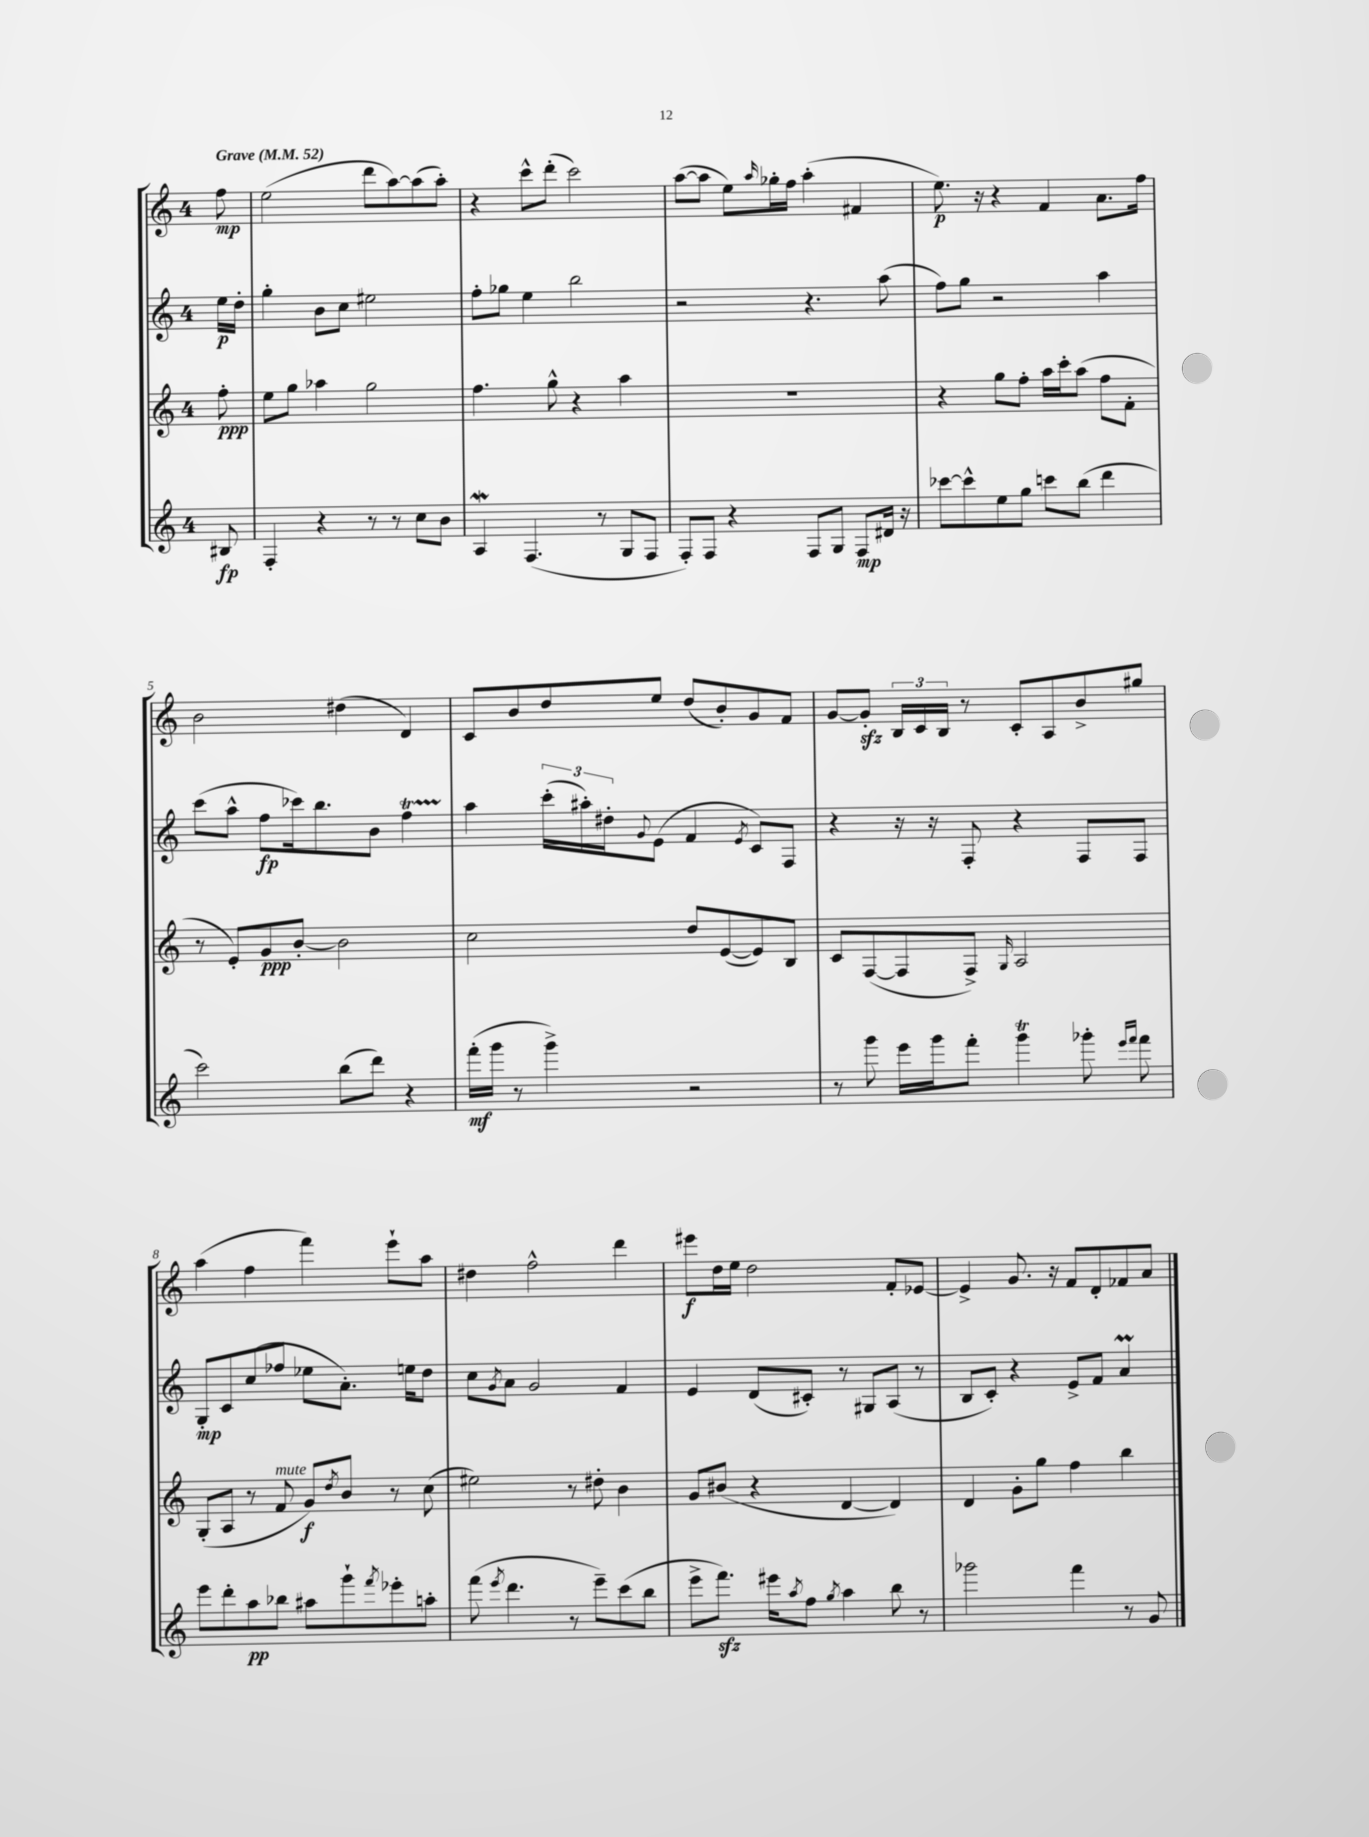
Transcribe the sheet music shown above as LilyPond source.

<<
\new StaffGroup <<
\new Staff = "s0" {
    \clef treble \key c \major \once \override Staff.TimeSignature.style = #'single-digit \time 4/4 \partial 8 \tempo "Grave" 4 = 52
    f''8\mp |
    e''2( d'''8 a''8~) a''8( a''8-.) |
    r4 c'''8-^ d'''8-.( c'''2) |
    a''8~( a''8 e''8) \grace { a''16 } ges''16-. f''16 a''4-.( fis'4 |
    e''8.\p) r16 r4 f'4 a'8. f''16 |
    b'2 dis''4( d'4) |
    c'8 b'8 d''8 e''8 d''8( b'8-.) g'8 f'8 |
    g'8~ g'8-.\sfz \tuplet 3/2 { b16 c'16 b16 } r8 c'8-. a8 b'8-> gis''8 |
    a''4( f''4 f'''4) e'''8-! a''8 |
    dis''4 f''2-^ d'''4 |
    eis'''8\f d''16 e''16 d''2 f'8-. ees'8~ |
    ees'4-> g'8. r16 f'8 d'8-. fes'8 a'8 \bar "|." |
}
\new Staff = "s1" {
    \clef treble \key c \major \once \override Staff.TimeSignature.style = #'single-digit \time 4/4 \partial 8
    e''16\p d''16-. |
    g''4-. b'8 c''8 eis''2 |
    f''8-. ges''8 e''4 b''2 |
    r2 r4. a''8( |
    f''8) g''8 r2 a''4 |
    c'''8( a''8-^ f''8\fp ces'''16) b''8. b'8 f''4\startTrillSpan |
    a''4\stopTrillSpan \tuplet 3/2 { c'''16-.( ais''16-.) dis''16-. } \appoggiatura { g'8 } e'8( f'4 \acciaccatura { e'8 } c'8) f8 |
    r4 r16 r16 f8-. r4 f8 f8 |
    g8-.\mp c'8 c''8( fes''8 ees''8 a'8.-.) e''16 d''8 |
    c''8 \acciaccatura { g'8 } a'8 g'2 f'4 |
    e'4 d'8( cis'8-.) r8 gis8 a8( r8 |
    b8 c'8-.) r4 e'8-> f'8 a'4\prall \bar "|." |
}
\new Staff = "s2" {
    \clef treble \key c \major \once \override Staff.TimeSignature.style = #'single-digit \time 4/4 \partial 8
    f''8-.\ppp |
    e''8 g''8 aes''4 g''2 |
    f''4. g''8-^ r4 a''4 |
    R1 |
    r4 g''8 f''8-. a''16 c'''16-. a''8( f''8 f'8-. |
    r8 e'8-.) g'8\ppp b'8~-. b'2 |
    c''2 d''8 e'8~( e'8) b8 |
    c'8 f8~( f8 f8->) \grace { g16 } a2 |
    g8-.( a8 r8 f'8^\markup { \italic "mute" } g'8\f) \acciaccatura { d''8 } b'8 r8 c''8( |
    eis''2) r8 dis''8-. b'4 |
    g'8 bis'8( r4 d'4~ d'4) |
    d'4 g'8-. g''8 f''4 b''4 \bar "|." |
}
\new Staff = "s3" {
    \clef treble \key c \major \once \override Staff.TimeSignature.style = #'single-digit \time 4/4 \partial 8
    bis8\fp |
    f4-. r4 r8 r8 c''8 b'8 |
    a4\mordent f4.( r8 g8 f8 |
    f8-.) f8 r4 f8 g8 f8\mp dis'16 r16 |
    ces'''8~ ces'''8-^ e''8 g''8 c'''8 b''8( d'''4 |
    c'''2) b''8( d'''8) r4 |
    f'''16-.\mf( g'''16 r8 g'''4->) r2 |
    r8 g'''8 e'''16 g'''16 f'''8-. g'''4\trill ges'''8-. \grace { e'''16 f'''16 } f'''8 |
    e'''8 d'''8-. a''8\pp bes''8 ais''8 g'''8-! \acciaccatura { f'''8 } ees'''8-. a''8-. |
    f'''8( \acciaccatura { e'''8 } d'''4. r8 e'''8--) c'''8( b''8 |
    e'''8-> f'''8.\sfz) eis'''16 \acciaccatura { a''8 } f''8 \acciaccatura { g''8 } a''4 b''8 r8 |
    ges'''2 f'''4 r8 g'8 \bar "|." |
}
>>
>>
